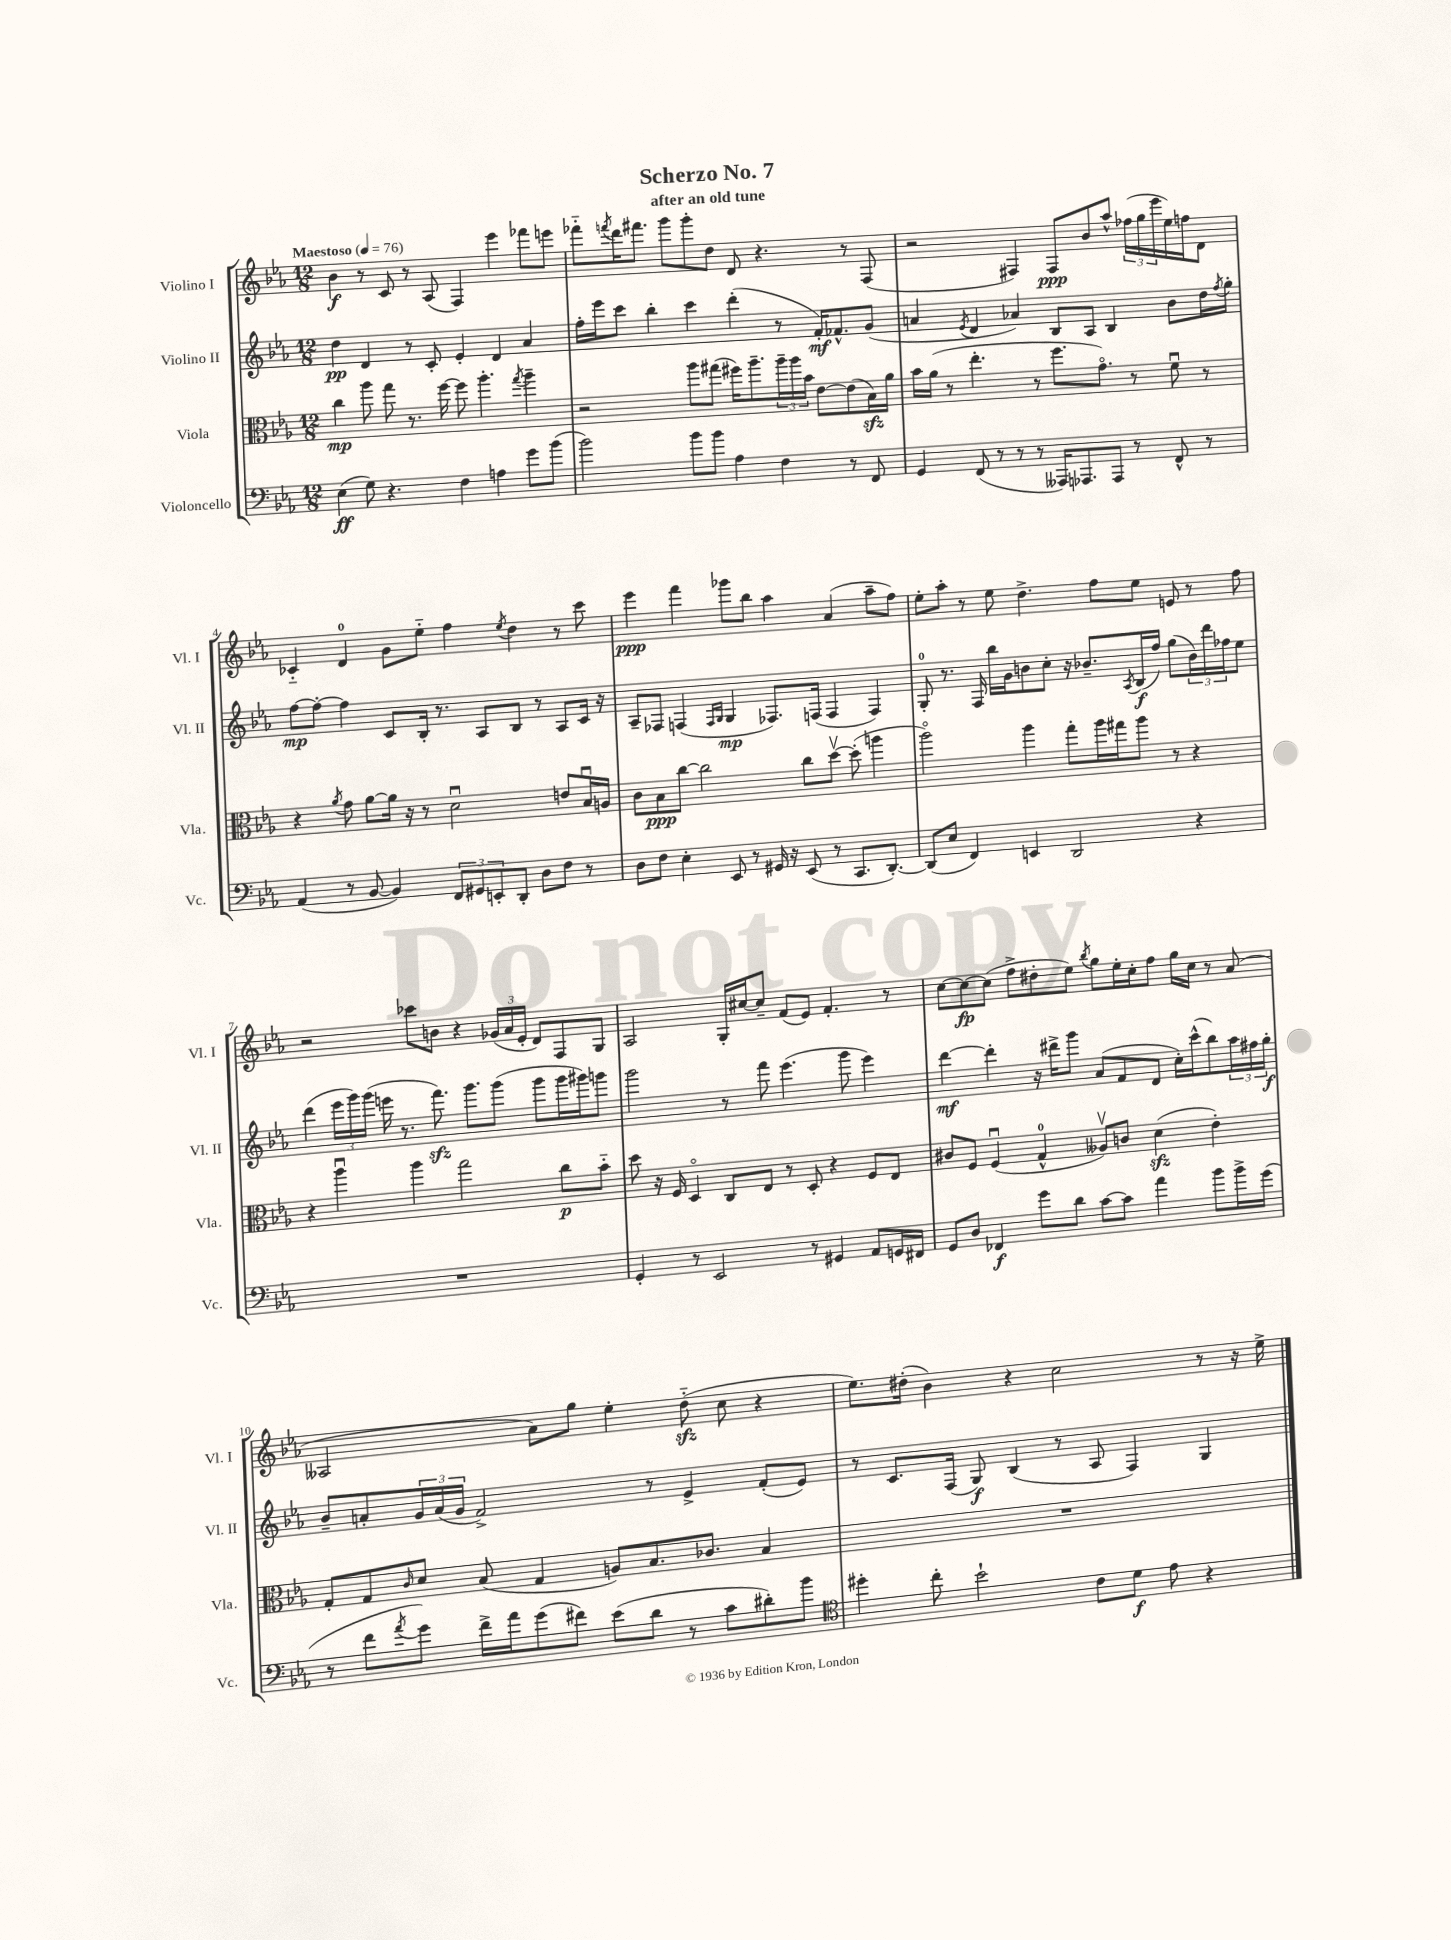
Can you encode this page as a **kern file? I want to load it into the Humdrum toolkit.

**kern	**kern	**kern	**kern
*staff4	*staff3	*staff2	*staff1
*clefF4	*clefC3	*clefG2	*clefG2
*k[b-e-a-]	*k[b-e-a-]	*k[b-e-a-]	*k[b-e-a-]
*M12/8	*M12/8	*M12/8	*M12/8
*MM76	*MM76	*MM76	*MM76
(4E-	4cc	4dd	4b-
8G)	8aa-	4d	8r
4.r	8gg	.	8c
.	8.r	8r	8r
.	.	8c'	(8A-
.	[16ff	.	.
4F	8ff]	4e-'	4F)
.	4.aa-'	.	.
4A	.	4d	4eee-
.	8qgg	.	.
8g	4aa-~	4a-	8fff-
(8b-	.	.	8eee
=	=	=	=
2b-)	2r	16ff'	8fff-'~
.	.	16eee-	.
.	.	.	8qfff
.	.	8ccc	16ddd
.	.	.	8.fff#
.	.	4bb-'	.
.	.	.	8ggg
8b-	8aa-	4ccc	8ggg'
8b-	(8gg#	.	8dd
4A-	16ff#)	(4ddd'	8d
.	8.aa-~	.	.
.	.	.	4.r
4F	24aa-~	8r	.
.	24aa-	.	.
.	24b-	.	.
.	[8e-	16f')	.
.	.	8.f-^^	.
8r	(8e-]	.	8r
8FF	16B-)	(8g	(8F
.	16a-	.	.
=	=	=	=
4GG	16b-	4a	2r
.	(16a-	.	.
.	8r	.	.
.	.	8qe-	.
(8FF	4.ee-'	4d	.
8r	.	.	.
8r	.	4a-)	4F#)
8r	8r	.	.
16AAA--)	8.ff	8B-	8F#
8.AAA-	.	.	.
.	.	8A-	8b-
.	8.go)	.	.
8AAA-	.	4B-	8aa-^^
8r	8r	.	(24ff-
.	.	.	24gg
.	.	.	24eee-
8FF^^	8fu	8b-	16ee-)
.	.	.	16ff
8r	8r	16dd	8d
.	.	8qff	.
.	.	16gg'	.
=	=	=	=
(4AA-	4r	[8ff	4c-'~
.	.	8ff'_	.
.	8qa-	.	.
8r	8g	4ff]	4d
[8BB-	[8a-	.	.
4BB-])	16a-]	8c	8g
.	16r	.	.
.	8r	16B-'	8ee-'~
.	.	8.r	.
12FF	2du	.	4ff
12GG#	.	.	.
.	.	8A-	.
12EE'	.	.	.
.	.	.	8qee-
8DD'	.	8B-	4dd
8D	.	8r	.
8F	8e	8A-	8r
8r	16B-u	16c	8ccc
.	16A	16r	.
=	=	=	=
8D	8c	8A-~	4eee-
8F	8B-	8F-	.
4E-'	[8cc	(4F	4fff
.	2cc]	.	.
.	.	16qqF	.
.	.	16qqG	.
8EE-	.	4G	8ggg-
8r	.	.	8bb-
16GG#	.	8.F-)	4aa-
16r	.	.	.
(8EE-	8cc	.	.
.	.	(16F	.
8r	[8ddv	4F	(4a-
8.CC	(8dd']	.	.
.	4aa	4F)	8aa-~
[8.DD')	.	.	.
.	.	.	8ff)
=	=	=	=
(8DD]	2aa-o)	8G'	8ee-'
8E-	.	8.r	8aa-'
4FF)	.	.	8r
.	.	16F	.
.	.	16bb-	8ee-
.	.	16g	.
4EE	4aa-	8b	4.dd^
.	.	8cc'	.
2DD	8gg'	16r	.
.	.	8.b-~	.
.	16aa-	.	8ff
.	16gg#	.	.
.	.	8qA-	.
.	8aa-	(16B-	8ee-
.	.	16ff)	.
.	8r	(8gg	8e
4r	4r	24b-)	8r
.	.	24ddd	.
.	.	24ff-	.
.	.	8ee-	8ff
=	=	=	=
1.r	4r	(4ddd	2r
.	4aa-u	24eee-	.
.	.	24ggg)	.
.	.	(24ggg	.
.	.	16eee	.
.	.	8.r	.
.	4aa-	.	8ccc-
.	.	8.fff)	8b
.	2gg	.	4r
.	.	8.ggg	.
.	.	(8ggg	(24g-
.	.	.	24a-
.	.	.	24e-'
.	.	8ggg	8d)
.	8cc	16ggg	8F
.	.	16ggg#)	.
.	8b-'~	8ggg	8G
=	=	=	=
4GG'	8dd	2ggg	2A-
.	16r	.	.
.	16F	.	.
8r	4Do	.	.
2EE-	.	.	.
.	8C	8r	16G'
.	.	.	[16cc#
.	8E-	8fff	8cc#~]
.	8r	(4.eee-	(8f
8r	8D'	.	8e-)
4GG#	4r	.	4.f'
.	.	8ggg	.
8AA-	8F	4eee-)	.
16GG	8E-	.	8r
16FF#	.	.	.
=	=	=	=
8GG	8c#	[4ddd	[8cc
8D	8F	.	8cc_
4FF-	(4Fu	4ddd']	(8cc]
.	.	.	8ff^
8g	4G^^	16r	8dd#'
.	.	16ddd#^	.
8d	.	8ggg	8ee-)
.	.	.	8qbb-
[8c	8A--v)	(8a-	8gg
8c]	8c	8f	16ee-'
.	.	.	16cc'
4a-	(4d	8d	8ff
.	.	16cc')	16gg
.	.	(16ccc^^	16cc
8b-	4e-')	8bb-)	8r
16b-^	.	24aa-	(8a-
.	.	24ff#	.
(16g	.	.	.
.	.	24gg'	.
=	=	=	=
8r	8G'	8b-~	2A--
8f	8G	8a'	.
8qa-	16qqc	.	.
8g)	8d	24g	.
.	.	(24a	.
.	.	24g	.
16f^	(8B-	2f^)	.
16a-	.	.	.
(8g	4G	.	8a-)
8f#)	.	.	8gg
(8e-	8A)	.	4ee-'
8d	8.B-	8r	.
8r	.	4e-^	(8dd'~
.	8.c-	.	.
8c	.	.	8cc
8d#')	4B-	(8f'	4r
8b-	.	8e-)	.
=	=	=	=
*clefC4	*	*	*
4dd#'	1.r	8r	8.ee-)
.	.	8.c	.
.	.	.	(16dd#'
8cc'	.	.	4b-)
.	.	(16F	.
2b-`	.	8G)	.
.	.	(4B-	4r
.	.	8r	2cc
8c	.	8A-	.
8d	.	4F)	.
8e-	.	.	.
4r	.	4G	8r
.	.	.	16r
.	.	.	16ee-^
==	==	==	==
*-	*-	*-	*-
